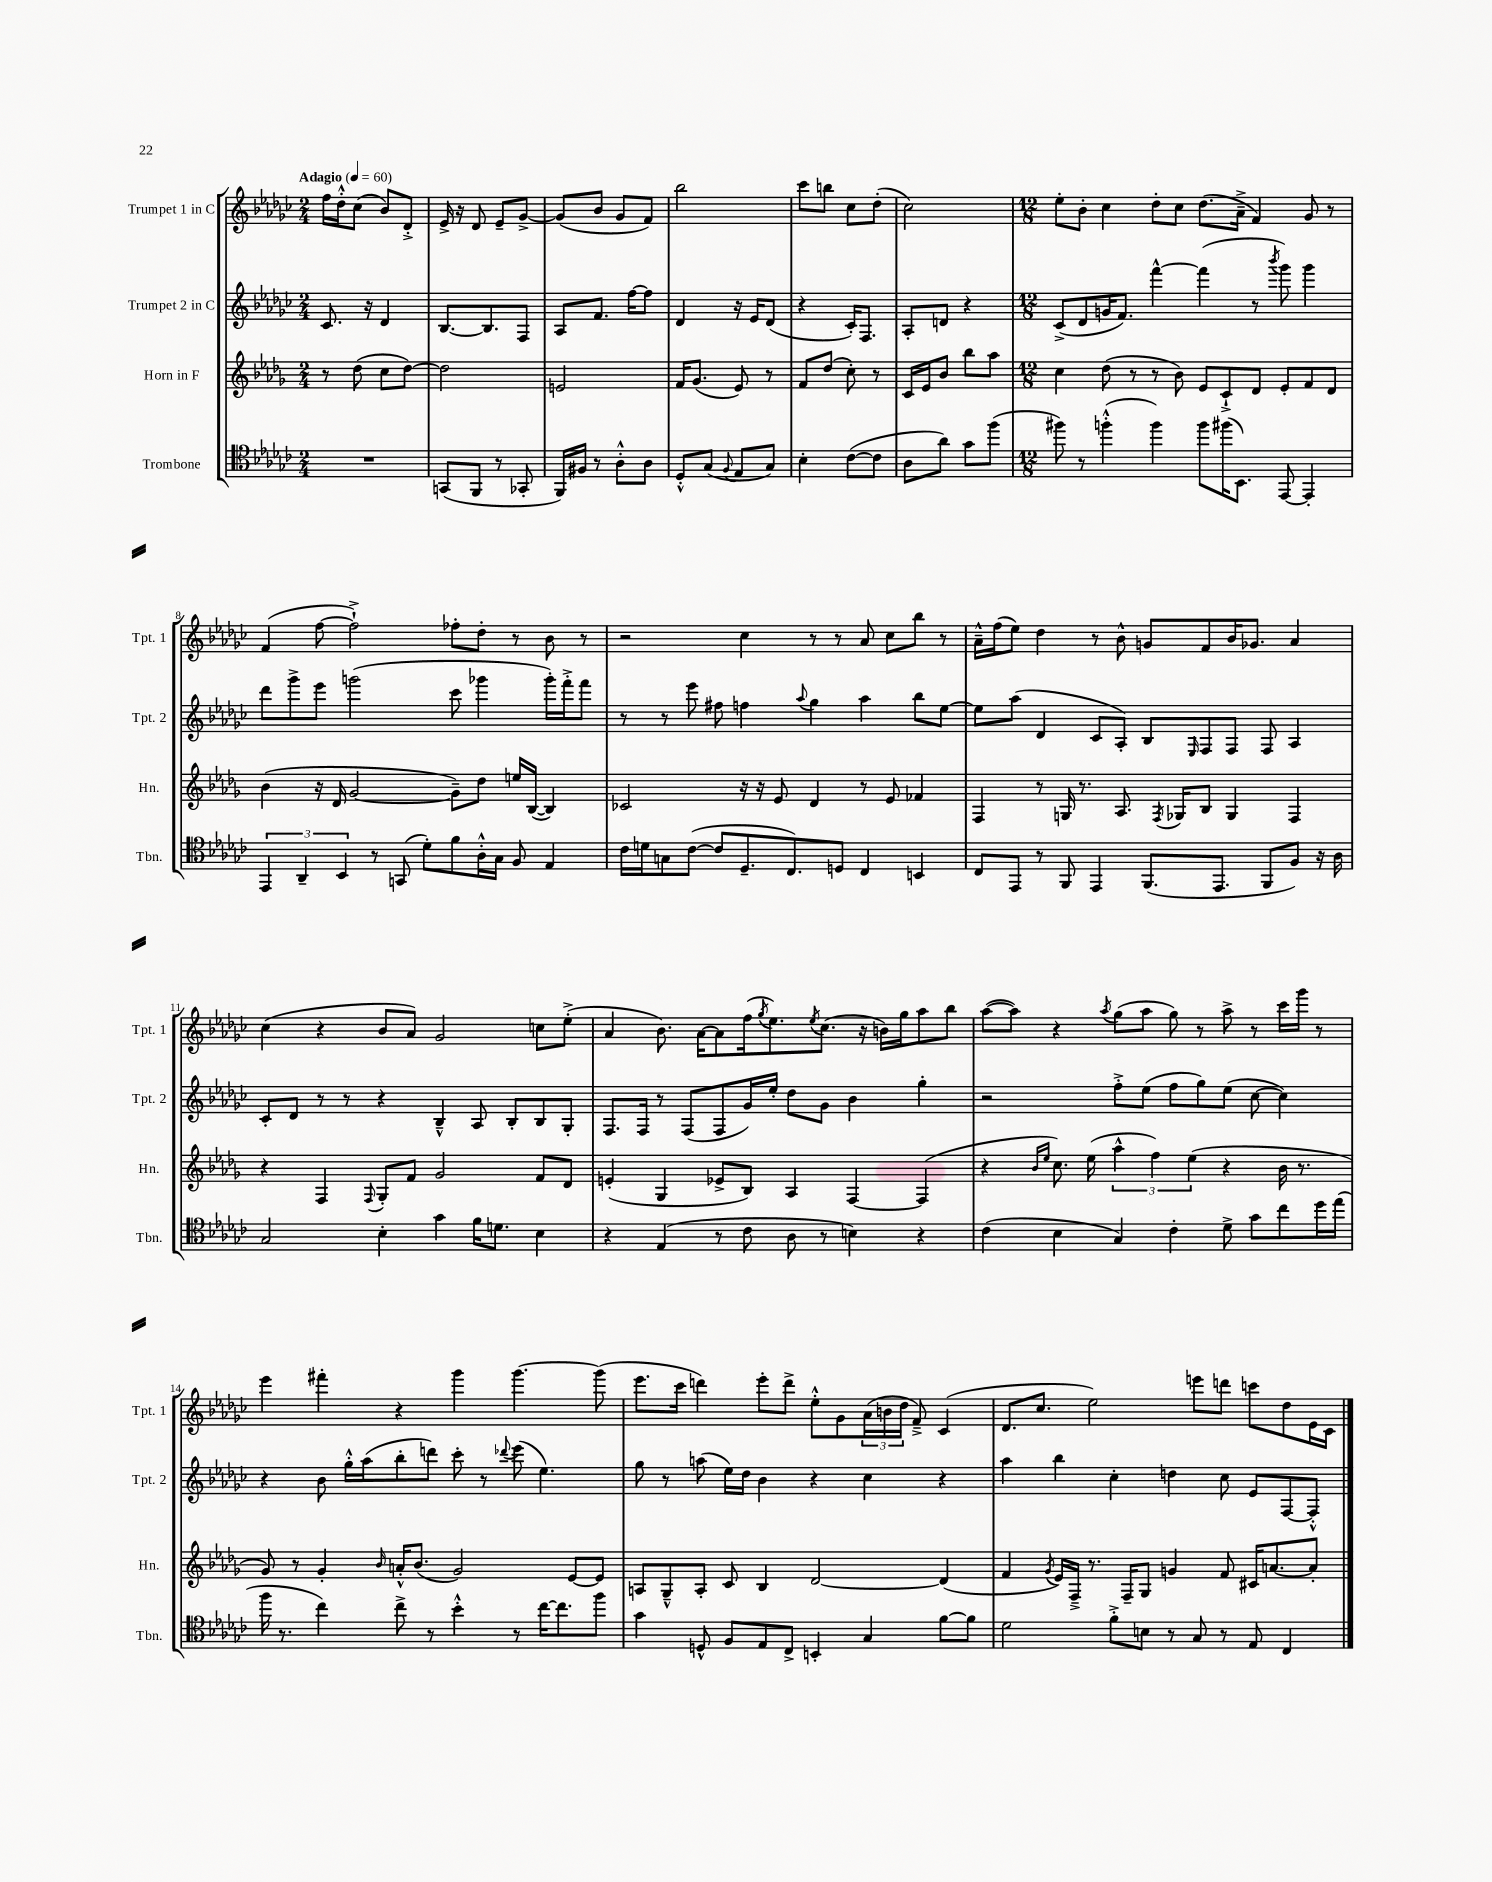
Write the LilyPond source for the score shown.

<<
\new StaffGroup <<
\new Staff = "s0" \with { instrumentName = "Trumpet 1 in C" shortInstrumentName = "Tpt. 1" } {
    \clef treble \key ges \major \numericTimeSignature \time 2/4 \tempo "Adagio" 4 = 60
    f''16 des''16-.-^ ces''8( bes'8) des'8-.-> |
    ees'16-> r16 des'8 ees'8-- ges'8~-> |
    ges'8( bes'8 ges'8 f'8) |
    bes''2 |
    ces'''8 b''8 ces''8 des''8-.( |
    ces''2) |
    \numericTimeSignature \time 12/8 ees''8-. bes'8-. ces''4 des''8-. ces''8 des''8.( aes'16---> f'4) ges'8 r8 |
    f'4( f''8~ f''2-!->) fes''8-. des''8-. r8 bes'8 r8 |
    r2 ces''4 r8 r8 aes'8 ces''8 bes''8 r8 |
    aes'16---^ f''16( ees''8) des''4 r8 bes'8-^ g'8 f'8 bes'16 ges'8. aes'4 |
    ces''4( r4 bes'8 aes'8) ges'2 c''8 ees''8-.->( |
    aes'4 bes'8.) aes'16~ aes'8 f''16( \acciaccatura { ges''8 } ees''8.) \acciaccatura { ees''8 } ces''8.( r16 b'16) ges''16 aes''8 bes''8 |
    aes''8~( aes''8) r4 \acciaccatura { aes''8 } ges''8( aes''8 ges''8) r8 aes''8-> r8 ces'''16 ges'''16 r8 |
    ees'''4 fis'''4-. r4 ges'''4 ges'''4.~ ges'''8( |
    ees'''8. ces'''16 d'''4) ees'''8-. d'''8-> ees''8-.-^ ges'8 \tuplet 3/2 { aes'16( b'16 des''16 } f'8--->) ces'4( |
    des'8. ces''8. ees''2) e'''8 d'''8 c'''8 des''8 ees'16 ces'16 \bar "|." |
}
\new Staff = "s1" \with { instrumentName = "Trumpet 2 in C" shortInstrumentName = "Tpt. 2" } {
    \clef treble \key ges \major \numericTimeSignature \time 2/4
    ces'8. r16 des'4 |
    bes8.~ bes8. f8 |
    aes8 f'8. f''16~ f''8 |
    des'4 r16 ees'16 des'8( |
    r4 ces'16-.) f8. |
    aes8-. d'8 r4 |
    \numericTimeSignature \time 12/8 ces'8->( des'8 g'16 f'8.) f'''4~-^ f'''4( r8 \acciaccatura { bes'''8 } ges'''8) ges'''4 |
    des'''8 ges'''8-> ees'''8 g'''2( ces'''8 ges'''4 ges'''16-.) f'''16-.-> f'''8 |
    r8 r8 ees'''8 fis''8 f''4 \appoggiatura { aes''8 } ges''4 aes''4 bes''8 ees''8~ |
    ees''8 aes''8( des'4 ces'8 aes8-.) bes8 \grace { ees16 } f8 f8 f8 aes4 |
    ces'8-. des'8 r8 r8 r4 bes4---^ aes8 bes8-. bes8 ges8-. |
    f8. f16 r8 f8( f8 ges'16) ees''16-. des''8 ges'8 bes'4 ges''4-. |
    r2 f''8-.-> ees''8( f''8 ges''8) ees''8( ces''8~ ces''4) |
    r4 bes'8 ges''16-.-^ aes''16( bes''8-. d'''8) ces'''8-. r8 \appoggiatura { des'''8 } ees'''8( ees''4.) |
    ges''8 r8 a''8( ees''16) des''16 bes'4 r4 ces''4 r4 |
    aes''4 bes''4 ces''4-. d''4 ces''8 ees'8 f8~ f8-.-^ \bar "|." |
}
\new Staff = "s2" \with { instrumentName = "Horn in F" shortInstrumentName = "Hn." } {
    \clef treble \key des \major \numericTimeSignature \time 2/4
    r8 des''8( c''8 des''8~) |
    des''2 |
    e'2 |
    f'16 ges'8.( ees'8) r8 |
    f'8 des''8( c''8-.) r8 |
    c'16 ees'16 bes'8 bes''8 aes''8 |
    \numericTimeSignature \time 12/8 c''4 des''8( r8 r8 bes'8) ees'8 c'8-!-> des'8 ees'8-. f'8 des'8 |
    bes'4( r16 des'16 ges'2~ ges'8--) des''8 e''16 bes16~( bes4) |
    ces'2 r16 r16 ees'8 des'4 r8 ees'8 fes'4 |
    f4 r8 g16 r8. aes8. \acciaccatura { f8 } ges16 bes8 ges4 f4 |
    r4 f4 \appoggiatura { f8 } ges8-. f'8 ges'2 f'8 des'8 |
    e'4-.( ges4 ees'8-> bes8) aes4 f4~ f4( |
    r4 \grace { bes'16 ees''16 } c''8.) ees''16( \tuplet 3/2 { aes''4-^ f''4) ees''4( } r4 bes'16 r8. |
    ges'8) r8 ges'4-. \grace { bes'16 } a'16-.-^ bes'8.( ges'2) ees'8~ ees'8 |
    a8 ges8---^ a8-. c'8 bes4 des'2~ des'4( |
    f'4 \acciaccatura { ges'8 } ees'16) f16---> r8. f16-- ges8 g'4 f'8 cis'16 a'8.~ a'8-. \bar "|." |
}
\new Staff = "s3" \with { instrumentName = "Trombone" shortInstrumentName = "Tbn." } {
    \clef tenor \key ges \major \numericTimeSignature \time 2/4
    R2 |
    g,8( f,8 r8 ges,8-. |
    f,16) fis16 r8 aes8-.-^ aes8 |
    des8-.-^ ges8( \appoggiatura { f8 } ees8 ges8) |
    bes4-. ces'8~( ces'8 |
    aes8 aes'8) ges'8 f''8( |
    \numericTimeSignature \time 12/8 fis''8) r8 f''4-.-^( f''4) f''8 fis''16( bes,8.) ees,8~ ees,4-. |
    \tuplet 3/2 { ees,4 aes,4-- bes,4 } r8 g,8( des'8-.) f'8 aes16-.-^ ges16 f8 ees4 |
    ces'16 d'16 g8 ces'8~( ces'8 des8.-- ces8.) d8 ces4 b,4 |
    ces8 ees,8 r8 f,8 ees,4 f,8.( ees,8. f,8 f8) r16 aes16 |
    ges2 bes4-. ges'4 f'16 d'8. bes4 |
    r4 ees4( r8 ces'8 aes8 r8 b4) r4 |
    ces'4( bes4 ges4) ces'4-. des'8-> ges'8 ces''8 des''16 ees''16( |
    f''16 r8. ces''4) ces''8-> r8 bes'4-.-^ r8 ces''16~ ces''8. f''8 |
    ges'4 d8-^ f8 ees8 ces8-> b,4-. ges4 f'8~ f'8 |
    des'2 f'8-.-> b8 r8 ges8 r8 ees8 ces4 \bar "|." |
}
>>
>>
